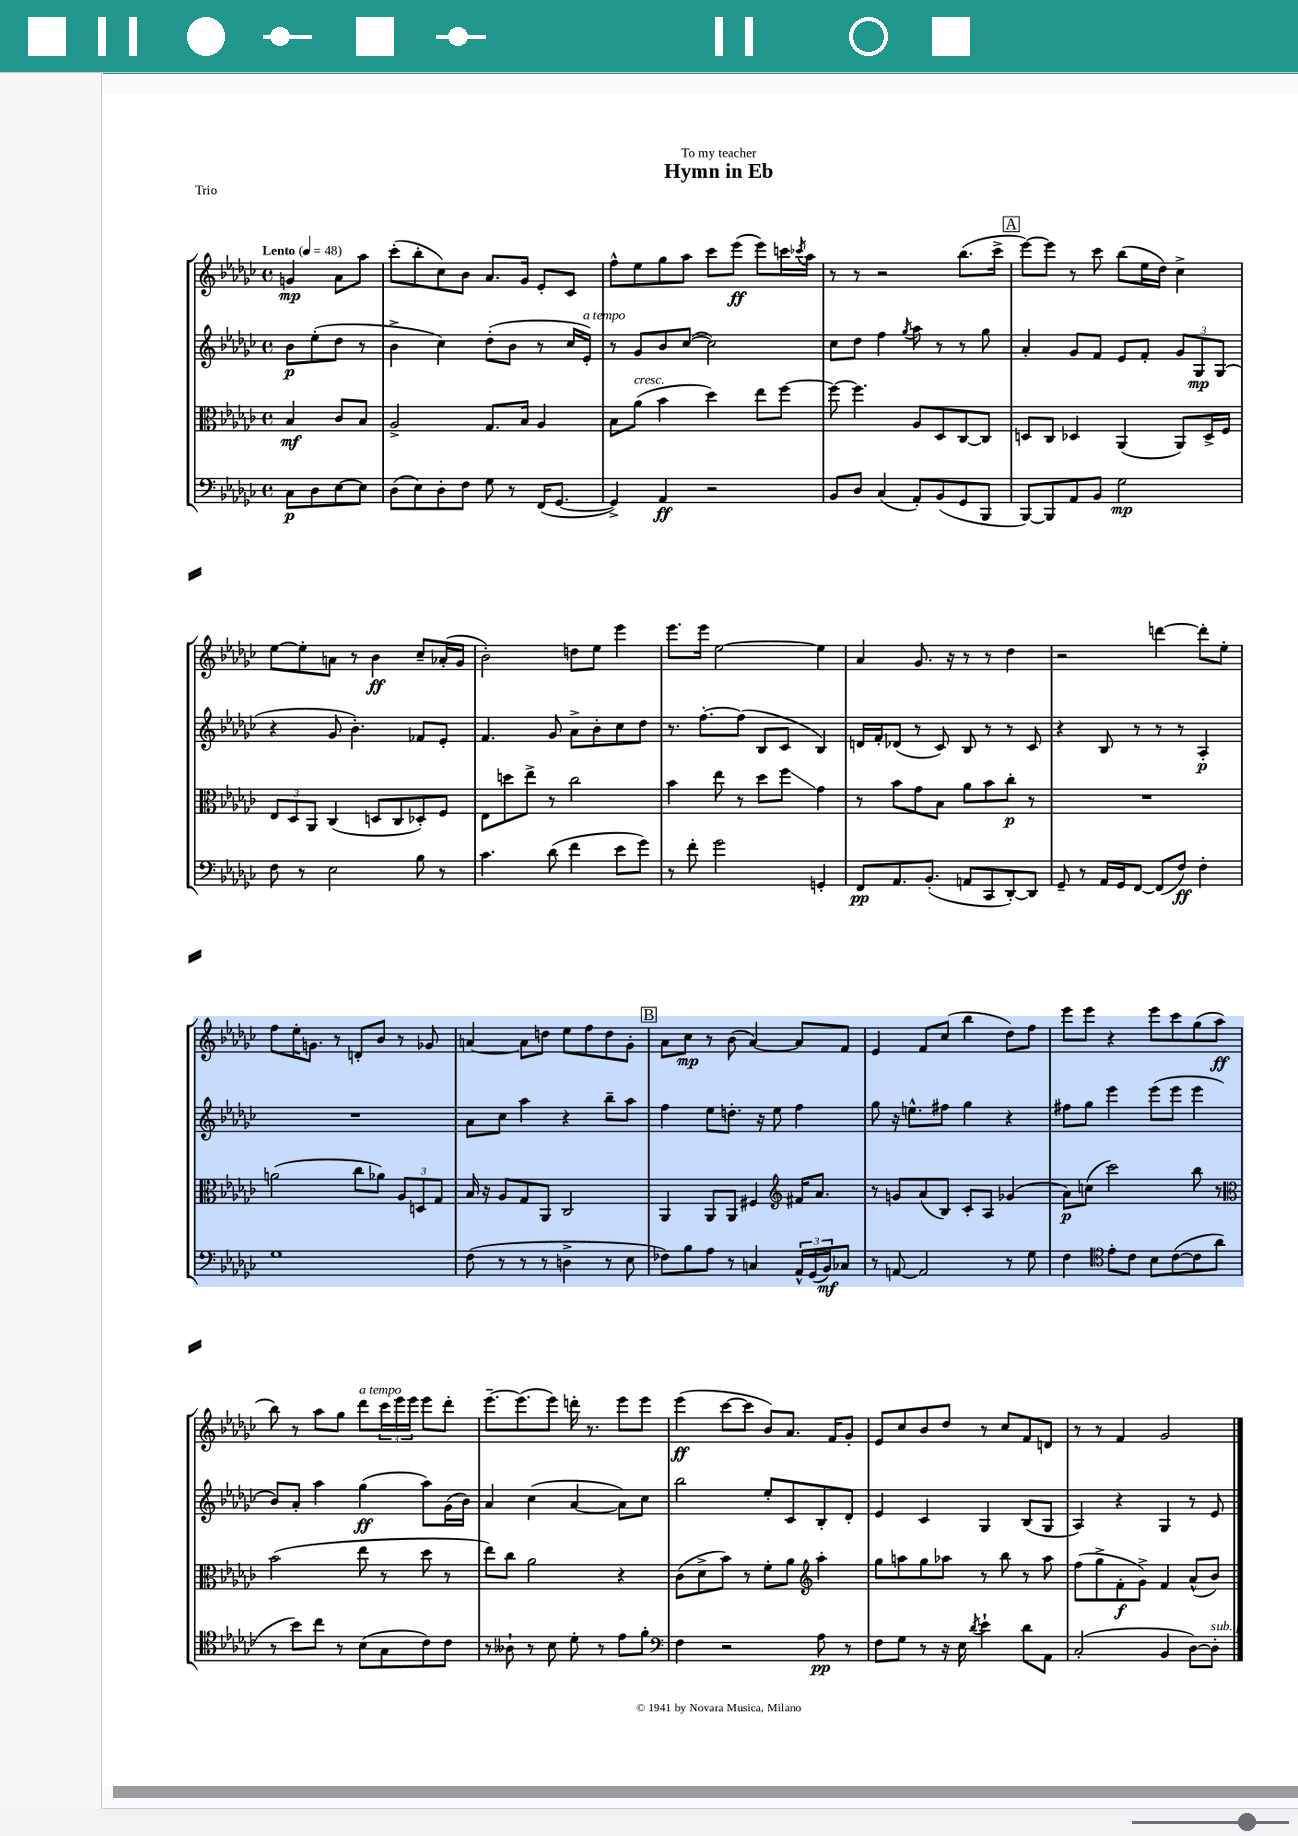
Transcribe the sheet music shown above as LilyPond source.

\header { title = "Hymn in Eb" dedication = "To my teacher" piece = "Trio" }
<<
\new StaffGroup <<
\new Staff = "s0" {
    \clef treble \key ges \major \defaultTimeSignature \time 4/4 \partial 2 \tempo "Lento" 4 = 48
    g'4\mp aes'8 aes''8 |
    ces'''8-.( bes''8-. ces''8) bes'8 aes'8. ges'16 ees'8-. ces'8 |
    f''8-^ ees''8 ges''8 aes''8 ces'''8 ees'''8\ff( ees'''8) c'''16 \acciaccatura { ces'''8 } aes''16 |
    r8 r8 r2 bes''8.( ces'''16-> |
    \mark \markup { \box "A" } ees'''8~) ees'''8 r8 ces'''8 bes''8( ees''16 des''16) ces''4-> |
    ees''8~ ees''8-. a'8 r8 bes'4\ff ces''8-- aes'16-.( ges'16 |
    bes'2-.) d''8 ees''8 ees'''4 |
    ees'''8. ees'''16 ees''2~ ees''4 |
    aes'4 ges'8. r16 r8 r8 des''4 |
    r2 d'''4~ d'''8-. ees''8-. |
    f''8 ees''16-. g'8. r8 d'8-. bes'8 r8 ges'8 |
    a'4~ a'8 d''8 ees''8 f''8 d''8 ges'8-. |
    \mark \markup { \box "B" } aes'8 ces''8\mp r8 bes'8( aes'4~) aes'8 f'8 |
    ees'4 f'8 ces''8( bes''4 des''8) f''8 |
    ees'''8 ees'''8 r4 ees'''8 ces'''8 ges''8( aes''8\ff |
    bes''8) r8 aes''8 ges''8 des'''8^\markup { \italic "a tempo" } \tuplet 3/2 { ces'''16 ees'''16 ees'''16 } ees'''8 des'''8-. |
    ees'''8.~-- ees'''8.( ees'''8) d'''16-. r8. ees'''8 ees'''8 |
    ees'''4\ff( ces'''8~ ces'''8 bes'8) aes'8. f'16 ges'8-. |
    ees'8 ces''8 bes'8 des''8 r8 ces''8 f'8 d'8 |
    r8 r8 f'4 ges'2 \bar "|." |
}
\new Staff = "s1" {
    \clef treble \key ges \major \defaultTimeSignature \time 4/4 \partial 2
    bes'8\p ees''8-.( des''8 r8 |
    bes'4-> ces''4) des''8-.( bes'8 r8 ces''16 ees'16-.^\markup { \italic "a tempo" }) |
    r8 ges'8 bes'8 ces''8~( ces''2) |
    ces''8 des''8 f''4 \acciaccatura { ges''8 } aes''8 r8 r8 ges''8 |
    \mark \markup { \box "A" } aes'4-. ges'8 f'8 ees'8 f'8-. \tuplet 3/2 { ges'8 ges8\mp ges8( } |
    r4 ges'8 bes'4.-.) fes'8 ees'8-. |
    f'4. ges'8 aes'8-> bes'8-. ces''8 des''8 |
    r8. f''8.~-. f''8( bes8 ces'8 bes4) |
    d'16 f'16-. des'8( r8 ces'8) bes8 r8 r8 ces'8 |
    r4 bes8 r8 r8 r8 aes4-.\p |
    R1 |
    aes'8 ces''8 aes''4 r4 bes''8-- aes''8 |
    \mark \markup { \box "B" } f''4 ees''8 d''8.-. r16 ees''8 f''4 |
    ges''8 r16 e''8.-^ fis''8 ges''4 r4 |
    fis''8 ges''8 ees'''4 ees'''8( ees'''8 ees'''4 |
    bes'8) aes'8-. aes''4 ges''4\ff( aes''8) ges'16( bes'16) |
    aes'4 ces''4( aes'4~ aes'8) ces''8 |
    bes''2 ees''8-. ces'8 bes8-. des'8-. |
    ees'4 ces'4 ges4 bes8( ges8 |
    aes4) r4 ges4 r8 ees'8 \bar "|." |
}
\new Staff = "s2" {
    \clef alto \key ges \major \defaultTimeSignature \time 4/4 \partial 2
    bes4\mf ces'8 bes8 |
    aes2-> ges8. bes16 aes4 |
    bes8 aes'8^\markup { \italic "cresc." }( bes'4 des''4) ees''8 f''8~ |
    f''8~ f''4. aes8 des8 ces8~ ces8 |
    \mark \markup { \box "A" } d8 ces8 des4 aes,4( aes,8) des16-> f16 |
    \tuplet 3/2 { ees8 des8 aes,8 } ces4( d8 ces8 des8-.) f8 |
    ees8 d''8 ees''8-> r8 ces''2 |
    bes'4 ees''8 r8 des''8 f''8\glissando ges'4 |
    r8 bes'8 ges'8 bes8 aes'8 bes'8 ces''8-.\p r8 |
    R1 |
    a'2( ces''8 aes'8) \tuplet 3/2 { aes8 d8 ges8 } |
    bes16 r16 aes8 ges8 aes,8 ces2 |
    \mark \markup { \box "B" } aes,4 aes,8 aes,8 fis4 \clef treble fis'16 aes'8. |
    r8 g'8 aes'8( bes8) ces'8-. aes8 ges'4( |
    aes'8\p) c''8( ces'''2) bes''8 r8 |
    \clef alto bes'2( ees''8 r8 des''8 r8 |
    ees''8) ces''8 aes'2 r4 |
    ces'8( des'8-> bes'8) r8 f'8-. aes'8 \clef treble aes''4-. |
    ges''8 a''8 ges''8 aes''8 r8 bes''8 r8 aes''8 |
    f''8( ges''8-> f'8-.\f ges'8->) f'4 aes'8-^( bes'8) \bar "|." |
}
\new Staff = "s3" {
    \clef bass \key ges \major \defaultTimeSignature \time 4/4 \partial 2
    ces8\p des8 ees8~ ees8 |
    des8( ees8) des8-. f8 ges8 r8 f,16( ges,8.~ |
    ges,4->) aes,4\ff r2 |
    bes,8 des8 ces4( aes,8-.) bes,8( ges,8 bes,,8 |
    \mark \markup { \box "A" } bes,,8~) bes,,8 aes,8 bes,8 ges2\mp |
    f8 r8 ees2 bes8 r8 |
    ces'4. des'8( f'4 ees'8 ges'8) |
    r8 f'8-. ges'2 g,4-. |
    f,8\pp aes,8. bes,8.-.( a,8 ces,8 des,8~-.) des,8 |
    ges,8-- r8 aes,16 ges,16 f,8~ f,8( f8\ff) f4-. |
    ges1 |
    f8( r8 r8 r8 d4-> r8 ees8 |
    \mark \markup { \box "B" } fes8) bes8 aes8 r8 c4 \tuplet 3/2 { aes,16-^ ges,16( bes,16\mf) } ces8 |
    r8 a,8~ a,2 r8 ges8 |
    f4 \clef tenor ees'8-. ces'8 bes8 ces'8~( ces'8 aes'8 |
    r8 bes'8) ces''8 r8 bes8( ges8 ces'8) ces'8 |
    r8 aeses8-! r8 bes8 des'8-. r8 ees'8 f'8-. |
    \clef bass f4 r2 aes8\pp r8 |
    f8 ges8 r8 r16 ees16 \acciaccatura { des'8 } ees'4-! des'8 aes,8 |
    ces2-.( bes,4 des8~) des8-.^\markup { \italic "sub. p" } \bar "|." |
}
>>
>>
